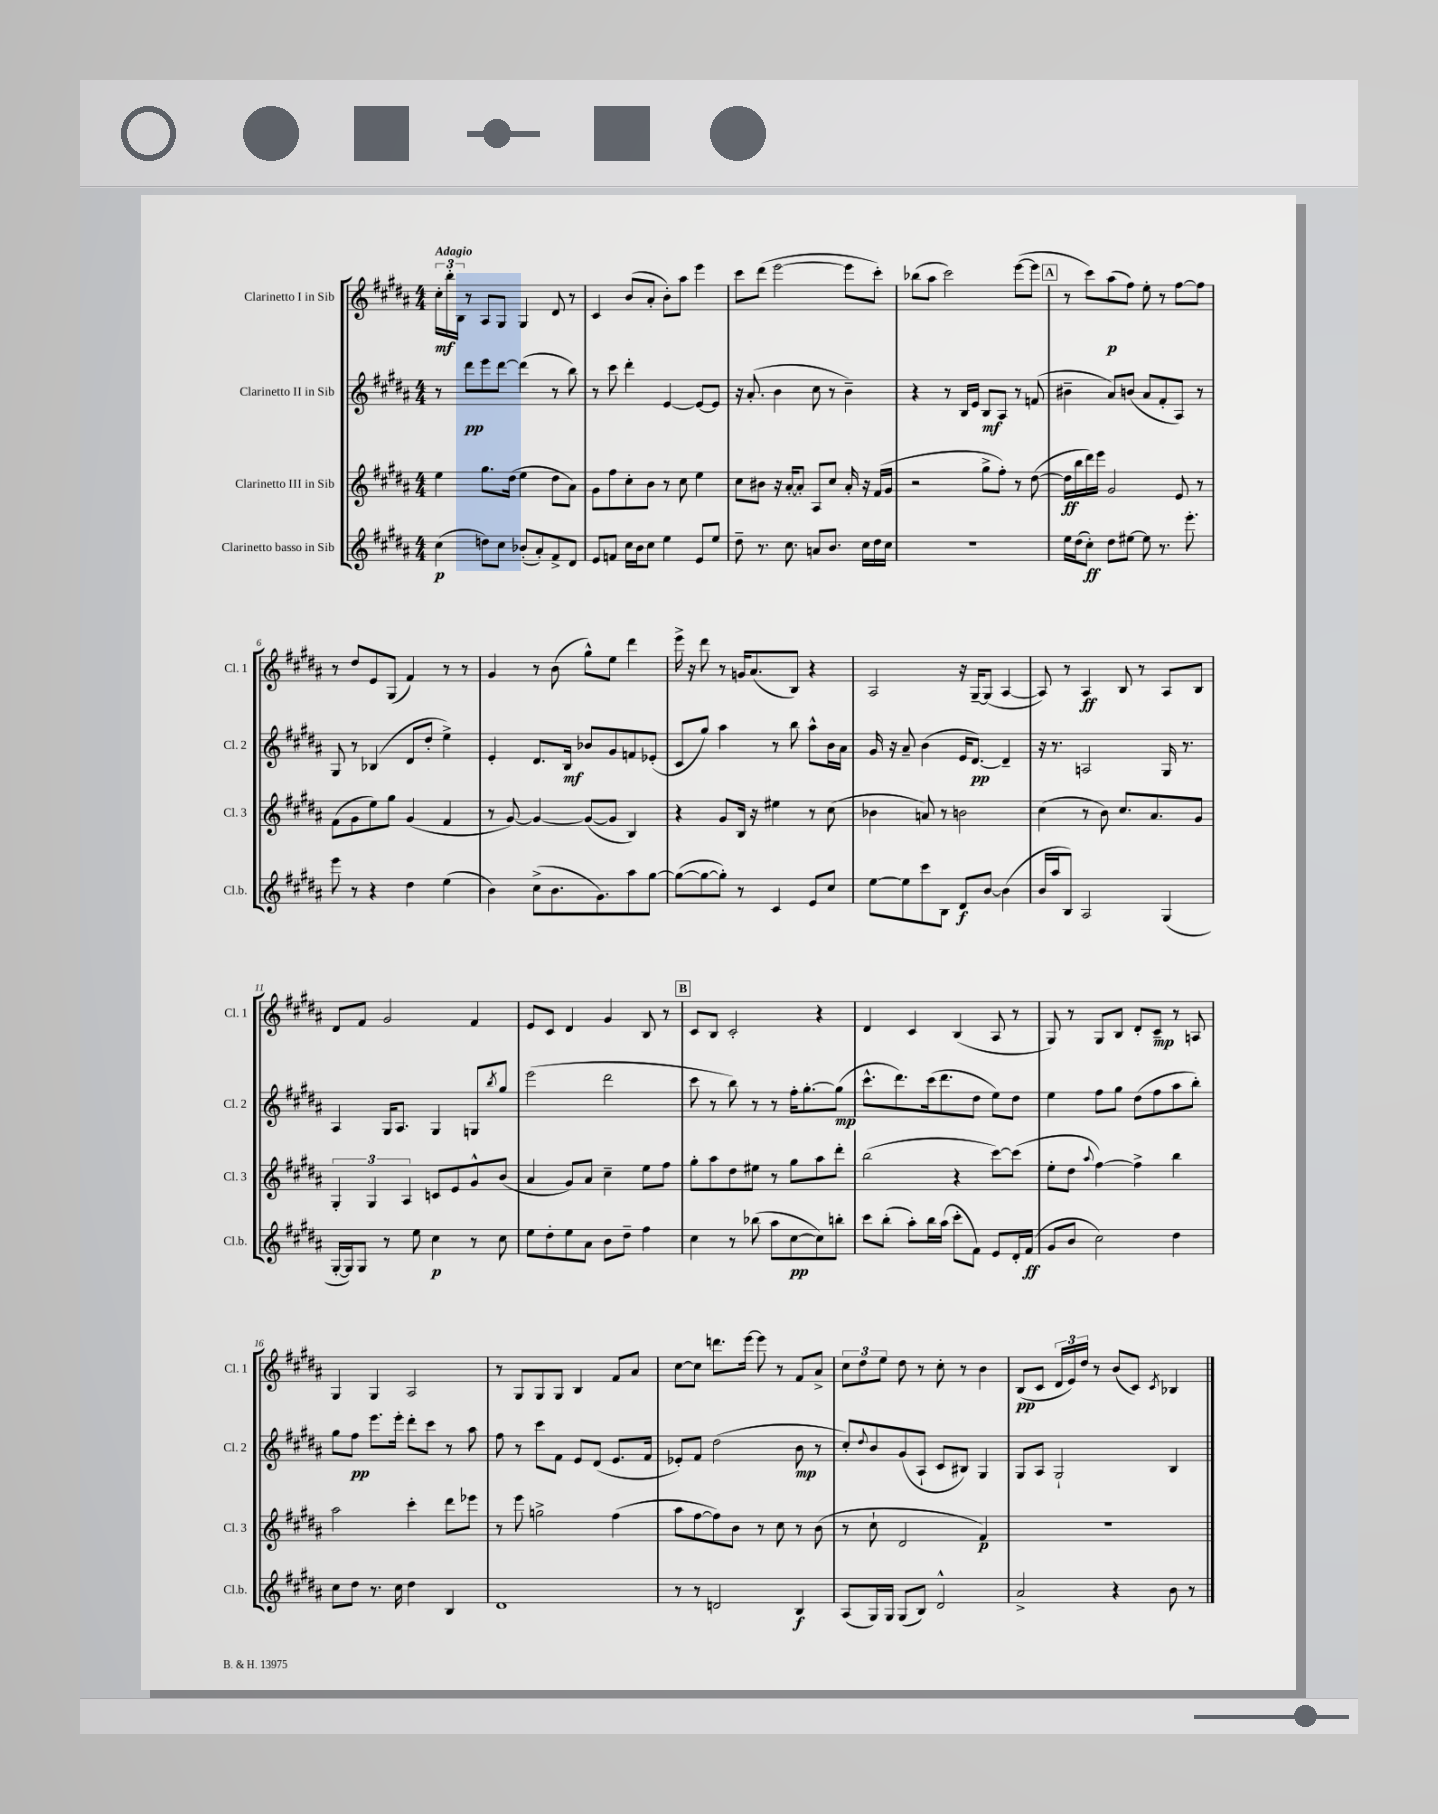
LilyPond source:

<<
\new StaffGroup <<
\new Staff = "s0" \with { instrumentName = "Clarinetto I in Sib" shortInstrumentName = "Cl. 1" } {
    \clef treble \key b \major \numericTimeSignature \time 4/4 \tempo "Adagio"
    \tuplet 3/2 { cis''16-.\mf b''16-. b16 } r8 ais8 gis8 gis4 dis'8 r8 |
    cis'4 b'8( ais'8-. b'8-.) ais''8 e'''4 |
    cis'''8 dis'''8( e'''2~ e'''8 cis'''8-.) |
    bes''8( ais''8 cis'''2) e'''8~( e'''8 |
    \mark \markup { \box "A" } r8 cis'''8) ais''8\p( fis''8) e''8-. r8 fis''8~ fis''8 |
    r8 dis''8 e'8 gis8( fis'4) r8 r8 |
    gis'4 r8 b'8( gis''8-^) e''8 dis'''4 |
    e'''16-> r16 dis'''8 r8 g'16 ais'8.( b8) r4 |
    ais2 r16 gis16~-- gis8( ais4~ |
    ais8) r8 ais4\ff b8 r8 ais8 b8 |
    dis'8 fis'8 gis'2 fis'4 |
    e'8 cis'8 dis'4 gis'4 b8 r8 |
    \mark \markup { \box "B" } cis'8 b8 cis'2-. r4 |
    dis'4 cis'4 b4( ais8 r8 |
    gis8) r8 gis8 b8 dis'8-. cis'8--\mp r8 a8 |
    gis4 gis4 ais2 |
    r8 gis8 gis8 gis8 b4 fis'8 ais'8 |
    cis''8~ cis''8 d'''8. e'''16~ e'''8 r8 fis'8 ais'8-> |
    \tuplet 3/2 { cis''8 dis''8 e''8 } dis''8 r8 cis''8-. r8 b'4 |
    b8\pp( cis'8 \tuplet 3/2 { dis'16 e'16) dis''16 } r8 b'8( cis'8) \acciaccatura { cis'8 } bes4 \bar "|." |
}
\new Staff = "s1" \with { instrumentName = "Clarinetto II in Sib" shortInstrumentName = "Cl. 2" } {
    \clef treble \key b \major \numericTimeSignature \time 4/4
    r8 dis'''8\pp e'''8 dis'''8~ dis'''4( r8 b''8) |
    r8 cis'''8 dis'''4-. e'4~ e'8~ e'8 |
    r16 ais'8.-.( b'4 cis''8 r8 b'4--) |
    r4 r8 b16 e'16 b8\mf ais8 r8 f'8( |
    \mark \markup { \box "A" } bis'4-- ais'8) b'8( ais'8 fis'8-. ais8) r8 |
    gis8 r8 bes4( dis'8 dis''8-. e''4->) |
    e'4-. dis'8. b16\mf bes'8 gis'8 f'8 ees'8-.( |
    cis'8 gis''8) ais''4 r8 b''8 ais''8-^ b'16 ais'16 |
    gis'16 r16 ais'8-- b'4( e'16 dis'8.~\pp) dis'4-- |
    r16 r8. a2 gis16 r8. |
    ais4 gis16 ais8. gis4 g8 \acciaccatura { b''8 } gis''8 |
    e'''2( dis'''2 |
    \mark \markup { \box "B" } cis'''8 r8 b''8) r8 r8 fis''16-. gis''8.~-. gis''8\mp( |
    cis'''8.-^ dis'''8.) cis'''16( dis'''8. dis''8 e''8) dis''8 |
    e''4 fis''8 gis''8 dis''8( fis''8 ais''8 b''8-.) |
    gis''8 fis''8\pp e'''8. e'''16-. dis'''8-. cis'''8 r8 ais''8 |
    fis''8 r8 cis'''8 fis'8 e'8 dis'8( e'8. fis'16 |
    ees'8-.) fis'8 dis''2( b'8\mp r8 |
    cis''8-.) \appoggiatura { dis''8 } b'8 gis'8( ais8-! cis'8 bis8) gis4 |
    gis8 ais8 gis2-! b4 \bar "|." |
}
\new Staff = "s2" \with { instrumentName = "Clarinetto III in Sib" shortInstrumentName = "Cl. 3" } {
    \clef treble \key b \major \numericTimeSignature \time 4/4
    e''4 gis''8. dis''16( e''4 dis''8 ais'8) |
    gis'8 fis''8 cis''8-. b'8 r8 cis''8 e''4 |
    cis''8 bis'8 r16 ais'16~-. ais'8-. ais8 cis''8 ais'16-. r16 fis'16( gis'16 |
    r2 gis''8-> fis''8-.) r8 dis''8~( |
    \mark \markup { \box "A" } dis''16\ff b''16 dis'''16) e'''16 gis'2 e'8 r8 |
    fis'8( gis'8 e''8) gis''8 gis'4( fis'4 |
    r8 gis'8~) gis'4~ gis'8~( gis'8 b4) |
    r4 gis'8 b16 r16 eis''4 r8 cis''8( |
    bes'4 a'8) r8 b'2 |
    cis''4( r8 b'8) cis''8. ais'8. gis'8 |
    \tuplet 3/2 { gis4-. gis4 ais4 } c'8 e'8 gis'8-^ b'8( |
    ais'4 gis'8) ais'8 cis''4-- e''8 fis''8 |
    \mark \markup { \box "B" } gis''8-. ais''8 dis''8 eis''8 r8 gis''8 ais''8 dis'''8-. |
    b''2( r4 cis'''8~) cis'''8( |
    e''8-. dis''8 \appoggiatura { ais''8 } fis''4~) fis''4-> b''4 |
    ais''2 cis'''4-. dis'''8 ees'''8 |
    r8 e'''8 g''2-> fis''4( |
    ais''8 fis''8~ fis''8) b'8 r8 cis''8 r8 b'8( |
    r8 cis''8-! dis'2 fis'4\p) |
    R1 \bar "|." |
}
\new Staff = "s3" \with { instrumentName = "Clarinetto basso in Sib" shortInstrumentName = "Cl.b." } {
    \clef treble \key b \major \numericTimeSignature \time 4/4
    cis''4\p( d''8) cis''8 bes'8-.( ais'8-.) fis'8-> dis'8 |
    e'8 f'8 cis''16 b'16 cis''8 e''4 e'8 e''8 |
    dis''8-- r8. cis''8. a'8 b'8. cis''16 dis''16 cis''16 |
    r1 |
    \mark \markup { \box "A" } e''16 dis''16( cis''8-.\ff) dis''8 eis''8~ eis''8 r8. e'''8.-. |
    e'''8 r8 r4 dis''4 e''4( |
    b'4) cis''8->( b'8. gis'8.) ais''8 gis''8~ |
    gis''8~( gis''8~ gis''8-.) r8 cis'4 e'8 cis''8 |
    e''8~ e''8 cis'''8 b8 dis'8\f b'8~ b'4( |
    b'16 ais''16 b8) ais2 gis4( |
    gis16~-. gis16) gis8 r8 e''8 cis''4\p r8 cis''8 |
    e''8 dis''8-. e''8 ais'8 b'8 dis''8-- fis''4 |
    \mark \markup { \box "B" } cis''4 r8 bes''8( ais''8 cis''8~\pp cis''8) b''8-. |
    cis'''8 b''8-.( ais''8-.) b''16 ais''16( cis'''8-. fis'8) e'8 dis'16-. fis'16\ff( |
    gis'8 b'8 cis''2) dis''4 |
    cis''8 dis''8 r8. cis''16 dis''4 b4 |
    dis'1 |
    r8 r8 d'2 b4\f |
    ais8( gis16) gis16 gis8( b8) dis'2-^ |
    ais'2-> r4 b'8 r8 \bar "|." |
}
>>
>>
